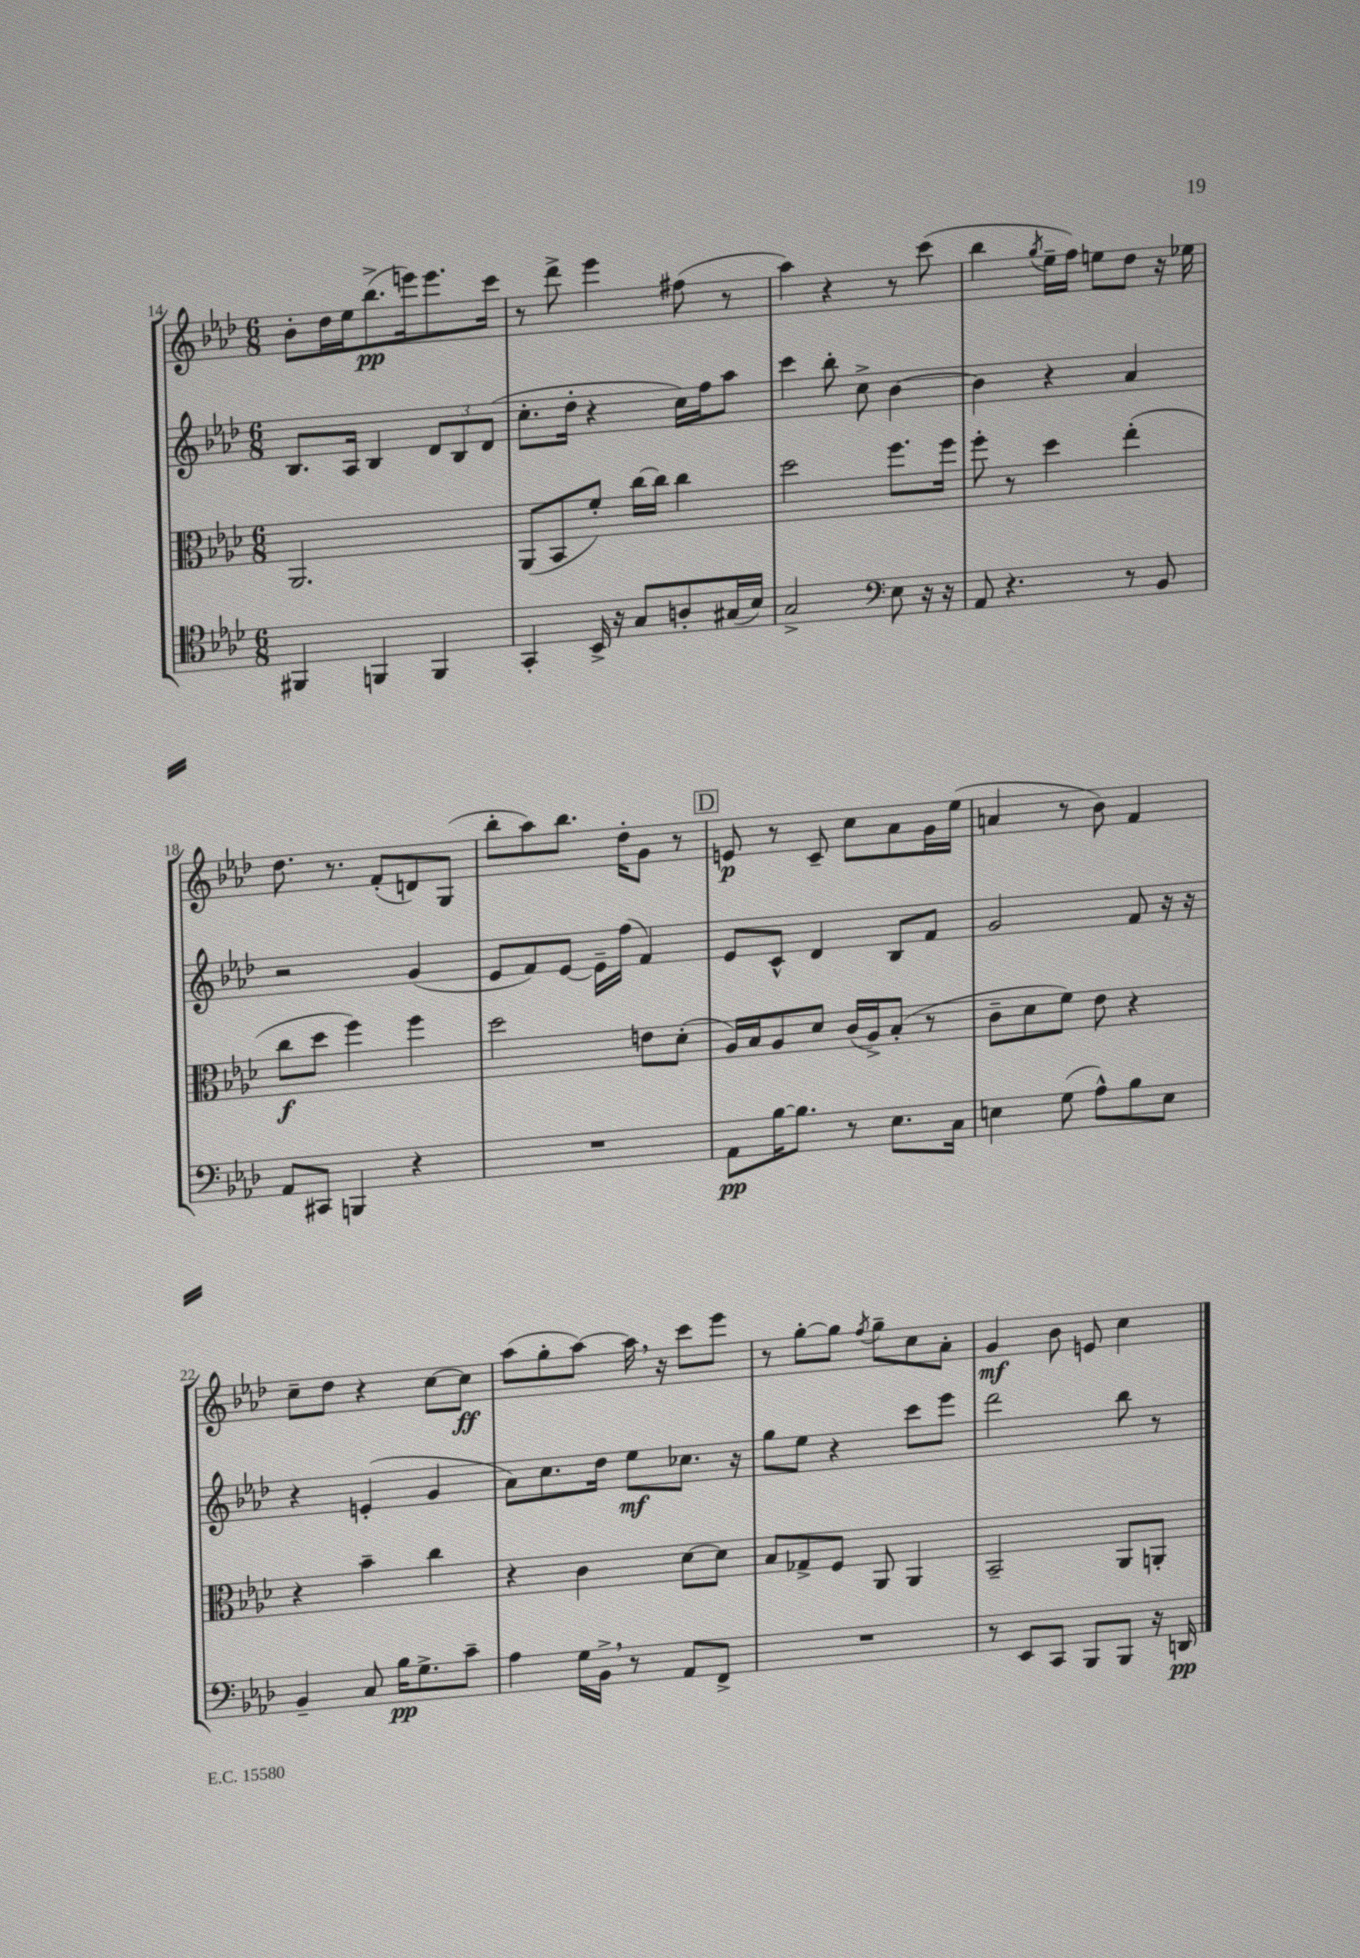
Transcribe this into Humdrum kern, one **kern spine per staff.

**kern	**dynam	**kern	**dynam	**kern	**dynam	**kern	**dynam
*part4	*part4	*part3	*part3	*part2	*part2	*part1	*part1
*staff4	*staff4	*staff3	*staff3	*staff2	*staff2	*staff1	*staff1
*clefC4	*	*clefC3	*	*clefG2	*	*clefG2	*
*k[b-e-a-d-]	*	*k[b-e-a-d-]	*	*k[b-e-a-d-]	*	*k[b-e-a-d-]	*
*M6/8	*	*M6/8	*	*M6/8	*	*M6/8	*
=14	=14	=14	=14	=14	=14	=14	=14
4FF#X/	.	2.AA-/	.	8.B-/L	.	8b-'\L	.
.	.	.	.	.	.	16dd-\L	.
.	.	.	.	16A-/Jk	.	16ee-\J	.
4FFn/	.	.	.	4B-/	.	(8.bb-^\	pp
.	.	.	.	.	.	16eeen\k)	.
4FF/	.	.	.	12d-/L	.	8.eee\	.
.	.	.	.	12B-/	.	.	.
.	.	.	.	(12d-/J	.	.	.
.	.	.	.	.	.	16ccc\Jk	.
=15	=15	=15	=15	=15	=15	=15	=15
4GG'/	.	(8AA-/L	.	8.cc'\L	.	8r	.
.	.	8BB-/	.	.	.	8ddd-^\	.
.	.	.	.	16dd-'\Jk	.	.	.
16BB-^/	.	8f'/J)	.	4r	.	4eee-\	.
16r	.	.	.	.	.	.	.
8G/L	.	[16cc\LL	.	.	.	.	.
.	.	16cc\JJ]	.	.	.	.	.
8An'/	.	4cc\	.	16cc\LL)	.	(8ff#X\	.
.	.	.	.	16ff\J	.	.	.
(16G#X/L	.	.	.	8aa-\J	.	8r	.
16B-/JJ)	.	.	.	.	.	.	.
=16	=16	=16	=16	=16	=16	=16	=16
2G^/	.	2dd-\	.	4ccc\	.	4aa-\)	.
.	.	.	.	8bb-'\	.	4r	.
.	.	.	.	8cc^\	.	.	.
*clefF4	*	*	*	*	*	*	*
8E-\	.	8.ff\L	.	[4b-\	.	8r	.
16r	.	.	.	.	.	(8ccc\	.
16r	.	16ff\Jk	.	.	.	.	.
=17	=17	=17	=17	=17	=17	=17	=17
8AA-/	.	8ff'\	.	4b-\]	.	4bb-\	.
4.r	.	8r	.	.	.	.	.
.	.	.	.	.	.	8qgg/	.
.	.	4dd-\	.	4r	.	16ee-~\LL	.
.	.	.	.	.	.	16ff\JJ)	.
.	.	.	.	.	.	8een\L	.
8r	.	(4ee-'\	.	4a-/	.	8dd-\J	.
8BB-/	.	.	.	.	.	16r	.
.	.	.	.	.	.	16ee-X\	.
!!LO:LB:g=z
=18	=18	=18	=18	=18	=18	=18	=18
8AA-/L	.	8cc\L	f	2r	.	8.dd-\	.
8CC#X/J	.	8dd-\J	.	.	.	.	.
.	.	.	.	.	.	8.r	.
4BBBn/	.	4ff\)	.	.	.	.	.
.	.	.	.	.	.	(8f'/L	.
4r	.	4ff\	.	(4g/	.	8dn/)	.
.	.	.	.	.	.	(8G/J	.
=19	=19	=19	=19	=19	=19	=19	=19
2.r	.	2dd-\	.	8e-/L	.	8bb-'\L	.
.	.	.	.	8f/)	.	8aa-\)	.
.	.	.	.	[8e-/J	.	8.bb-\J	.
.	.	.	.	16e-~\LL]	.	.	.
.	.	.	.	(16ff\JJ	.	16dd-'\KL	.
.	.	8en\L	.	4f/)	.	8g\J	.
.	.	(8d-'\J	.	.	.	8r	.
!!LO:REH:place=s1:t=D
=20	=20	=20	=20	=20	=20	=20	=20
8AA-\L	pp	16A-/LL)	.	8e-/L	.	8en/	p
.	.	16B-/J	.	.	.	.	.
[16B-\K	.	8A-/	.	8c^^/J	.	8r	.
8.B-\J]	.	.	.	.	.	.	.
.	.	8d-/J	.	4d-/	.	8c~/	.
8r	.	(16c/LL	.	.	.	8cc\L	.
.	.	16A-^/J)	.	.	.	.	.
8.E-\L	.	(8B-'/J	.	8B-/L	.	8a-\	.
.	.	8r	.	8f/J	.	16g\L	.
16C\Jk	.	.	.	.	.	(16ee-\JJ	.
=21	=21	=21	=21	=21	=21	=21	=21
4En\	.	8c~\L	.	2g/	.	4an/	.
.	.	8d-\	.	.	.	.	.
(8G\	.	8f\J)	.	.	.	8r	.
8A-^^\L)	.	8e-\	.	.	.	8b-\)	.
8B-\	.	4r	.	8f/	.	4f/	.
8E\J	.	.	.	16r	.	.	.
.	.	.	.	16r	.	.	.
!!LO:LB:g=z
=22	=22	=22	=22	=22	=22	=22	=22
4BB-~/	.	4r	.	4r	.	8cc~\L	.
.	.	.	.	.	.	8dd-\J	.
8C/	.	4b-~\	.	(4en'/	.	4r	.
16B-\KL	pp	.	.	.	.	.	.
8.G^\	.	.	.	.	.	.	.
.	.	4cc\	.	4g/	.	[8cc\L	.
8c~\J	.	.	.	.	.	8cc\J]	ff
=23	=23	=23	=23	=23	=23	=23	=23
4A-\	.	4r	.	8a-\L)	.	(8aa-\L	.
.	.	.	.	8.cc\	.	8gg'\	.
16G\LL	.	4c\	.	.	.	[8aa-\J)	.
16BB-^,\JJ	.	.	.	16dd-\Jk	.	.	.
8r	.	.	.	8ee-\L	mf	16aa-,\]	.
.	.	.	.	.	.	16r	.
8AA-/L	.	[8d-\L	.	8.cc-X\J	.	8ccc\L	.
8FF^/J	.	8d-\J]	.	.	.	8eee-\J	.
.	.	.	.	16r	.	.	.
=24	=24	=24	=24	=24	=24	=24	=24
2.r	.	8B-/L	.	8gg\L	.	8r	.
.	.	8G-X^/	.	8ee-\J	.	[8gg'\L	.
.	.	8F/J	.	4r	.	8gg\J]	.
.	.	.	.	.	.	8qff/	.
.	.	8AA-/	.	.	.	8gg~\L	.
.	.	4AA-/	.	8ccc\L	.	8cc\	.
.	.	.	.	8eee-\J	.	8a-'\J	.
=25	=25	=25	=25	=25	=25	=25	=25
8r	.	2BB-~/	.	2ddd-\	.	4g/	mf
8EE-/L	.	.	.	.	.	.	.
8CC/J	.	.	.	.	.	8b-\	.
8BBB-/L	.	.	.	.	.	8en/	.
8BBB-/J	.	8AA-/L	.	8bb-\	.	4cc\	.
16r	.	8AAn'/J	.	8r	.	.	.
16DDn/	pp	.	.	.	.	.	.
==	==	==	==	==	==	==	==
*-	*-	*-	*-	*-	*-	*-	*-
